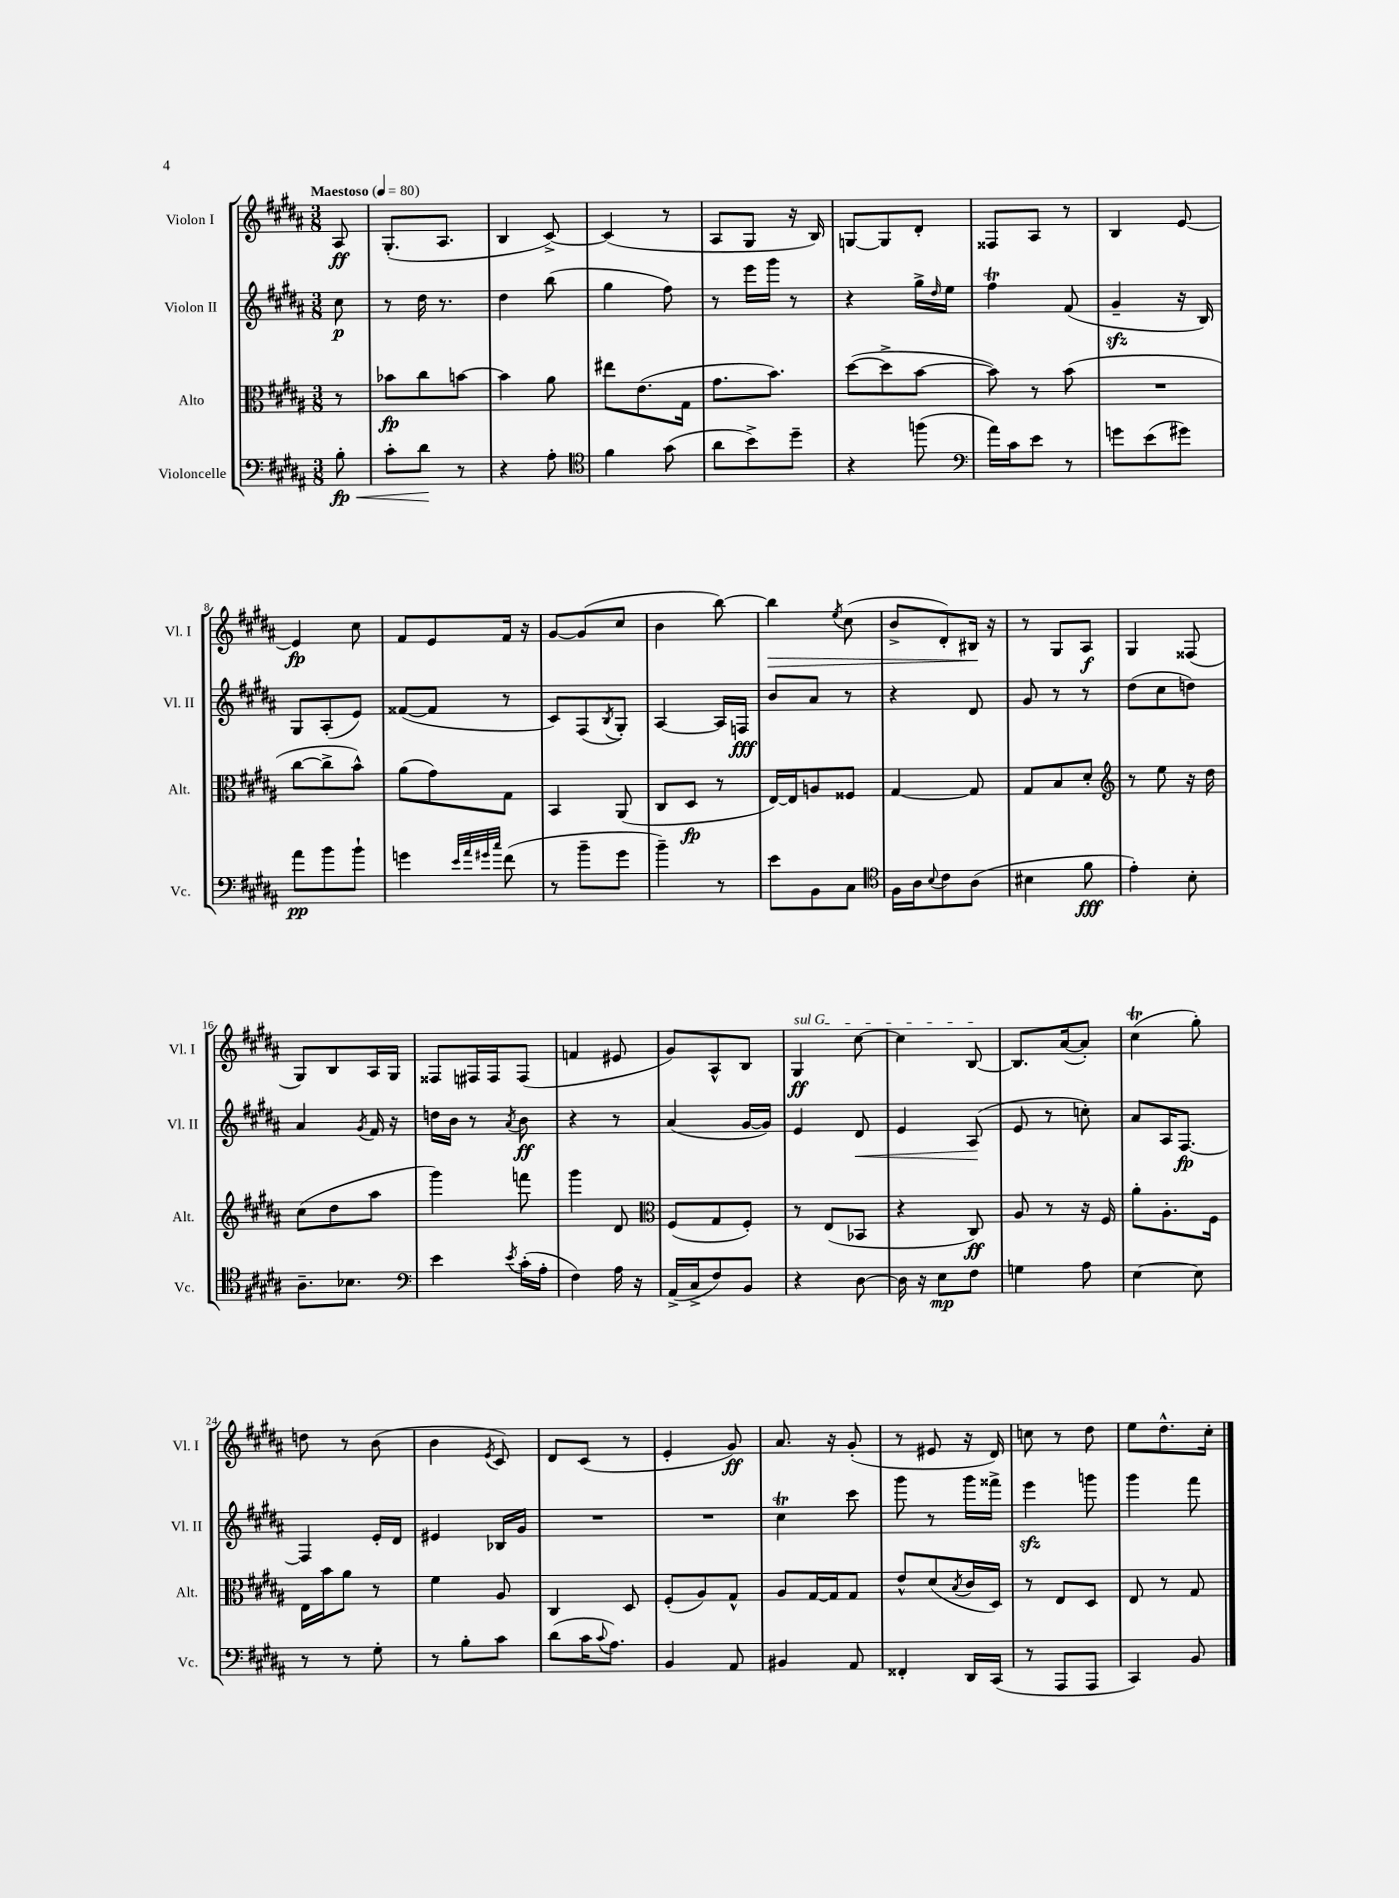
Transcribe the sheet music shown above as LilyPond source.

<<
\new StaffGroup <<
\new Staff = "s0" \with { instrumentName = "Violon I" shortInstrumentName = "Vl. I" } {
    \clef treble \key b \major \numericTimeSignature \time 3/8 \partial 8 \tempo "Maestoso" 4 = 80
    ais8\ff |
    gis8.-.( ais8. |
    b4 cis'8~->) |
    cis'4( r8 |
    ais8 gis8 r16 b16) |
    g8~ g8 dis'8-. |
    fisis8 ais8 r8 |
    b4 e'8~ |
    e'4\fp cis''8 |
    fis'8 e'8 fis'16 r16 |
    gis'8~ gis'8( cis''8 |
    b'4 b''8~) |
    b''4\> \acciaccatura { e''8 } cis''8( |
    b'8-> dis'8-.) bis16\! r16 |
    r8 gis8 ais8\f |
    gis4 fisis8( |
    gis8) b8 ais16 gis16 |
    fisis8 fis16 fis16 fis8( |
    f'4 eis'8 |
    gis'8) ais8-^ b8 |
    \once \override TextSpanner.bound-details.left.text = \markup { \italic "sul G" } gis4\ff\startTextSpan cis''8~ |
    cis''4 b8~\stopTextSpan |
    b8. ais'16~( ais'8-.) |
    cis''4\trill( gis''8-.) |
    d''8 r8 b'8( |
    b'4 \acciaccatura { e'8 } cis'8) |
    dis'8 cis'8( r8 |
    e'4-. gis'8\ff) |
    ais'8. r16 gis'8-.( |
    r8 eis'8 r16 dis'16) |
    c''8 r8 dis''8 |
    e''8 dis''8.-^ cis''16-. \bar "|." |
}
\new Staff = "s1" \with { instrumentName = "Violon II" shortInstrumentName = "Vl. II" } {
    \clef treble \key b \major \numericTimeSignature \time 3/8 \partial 8
    cis''8\p |
    r8 dis''16 r8. |
    dis''4 b''8( |
    gis''4 fis''8) |
    r8 e'''16 gis'''16 r8 |
    r4 gis''16-> \grace { dis''16 } e''16 |
    fis''4\trill fis'8( |
    gis'4--\sfz r16 b16) |
    gis8 ais8-.( e'8) |
    fisis'8~( fisis'8 r8 |
    cis'8) fis8( \acciaccatura { b8 } gis8-.) |
    ais4~ ais16 f16\fff |
    b'8 ais'8 r8 |
    r4 dis'8 |
    gis'8 r8 r8 |
    dis''8( cis''8 d''8) |
    ais'4 \acciaccatura { gis'8 } fis'16 r16 |
    d''16 b'16 r8 \acciaccatura { ais'8 } b'8\ff |
    r4 r8 |
    ais'4( gis'16~ gis'16) |
    e'4 dis'8\< |
    e'4 ais8\!( |
    e'8 r8 c''8-.) |
    ais'8 ais16 fis8.~\fp |
    fis4 e'16-. dis'16 |
    eis'4 bes16 gis'16 |
    R4. |
    R4. |
    cis''4\trill cis'''8 |
    gis'''8 r8 gis'''16 fisis'''16-> |
    e'''4\sfz g'''8 |
    gis'''4 fis'''8 \bar "|." |
}
\new Staff = "s2" \with { instrumentName = "Alto" shortInstrumentName = "Alt." } {
    \clef alto \key b \major \numericTimeSignature \time 3/8 \partial 8
    r8 |
    bes'8\fp cis''8 b'8~ |
    b'4 ais'8 |
    eis''8 e'8.( gis16 |
    gis'8. b'8.) |
    dis''8~( dis''8-> b'8~ |
    b'8) r8 b'8( |
    R4. |
    cis''8~ cis''8-> b'8-^) |
    ais'8( gis'8) gis8 |
    b,4 ais,8( |
    cis8 dis8\fp r8 |
    e16~) e16 a8 fisis8 |
    gis4~ gis8 |
    gis8 b8 dis'8-. |
    \clef treble r8 e''8 r16 dis''16 |
    cis''8( dis''8 ais''8 |
    gis'''4) f'''8 |
    gis'''4 dis'8 |
    \clef alto fis8( gis8 fis8-.) |
    r8 e8( bes,8 |
    r4 cis8\ff) |
    ais8 r8 r16 fis16 |
    ais'8-. ais8.-. fis16 |
    e16 b'16 ais'8 r8 |
    fis'4 ais8 |
    cis4 dis8 |
    fis8-.( ais8) gis8-^ |
    ais8 gis16~ gis16 gis8 |
    e'8-^ dis'8( \acciaccatura { b8 } cis'16 dis16) |
    r8 e8 dis8 |
    e8 r8 gis8 \bar "|." |
}
\new Staff = "s3" \with { instrumentName = "Violoncelle" shortInstrumentName = "Vc." } {
    \clef bass \key b \major \numericTimeSignature \time 3/8 \partial 8
    b8-.\fp\< |
    cis'8-. dis'8\! r8 |
    r4 ais8-. |
    \clef tenor fis'4 gis'8( |
    ais'8 b'8->) dis''8-- |
    r4 f''8( |
    \clef bass ais'16) cis'16 e'8 r8 |
    g'8 e'8( gis'8) |
    ais'8\pp b'8 b'8-! |
    g'4 \grace { e'32 ais'32 gis'32 cis''32 } fis'8( |
    r8 b'8-- gis'8 |
    b'4--) r8 |
    e'8 b,8 cis8 |
    \clef tenor fis16 ais16 \appoggiatura { b8 } cis'8 ais8( |
    bis4 fis'8\fff |
    e'4-.) b8-. |
    ais8.-- bes8. |
    \clef bass e'4 \acciaccatura { e'8 } cis'16-.( ais16-. |
    fis4) ais16 r16 |
    ais,16->( cis16-> fis8) b,8 |
    r4 dis8~ |
    dis16 r16 e8\mp fis8 |
    g4 ais8 |
    e4~ e8 |
    r8 r8 gis8-. |
    r8 b8-. cis'8 |
    dis'8( cis'16 \appoggiatura { cis'8 } ais8.) |
    b,4 ais,8 |
    bis,4 ais,8 |
    fisis,4-. dis,16 cis,16( |
    r8 ais,,8 ais,,8 |
    cis,4) b,8 \bar "|." |
}
>>
>>
